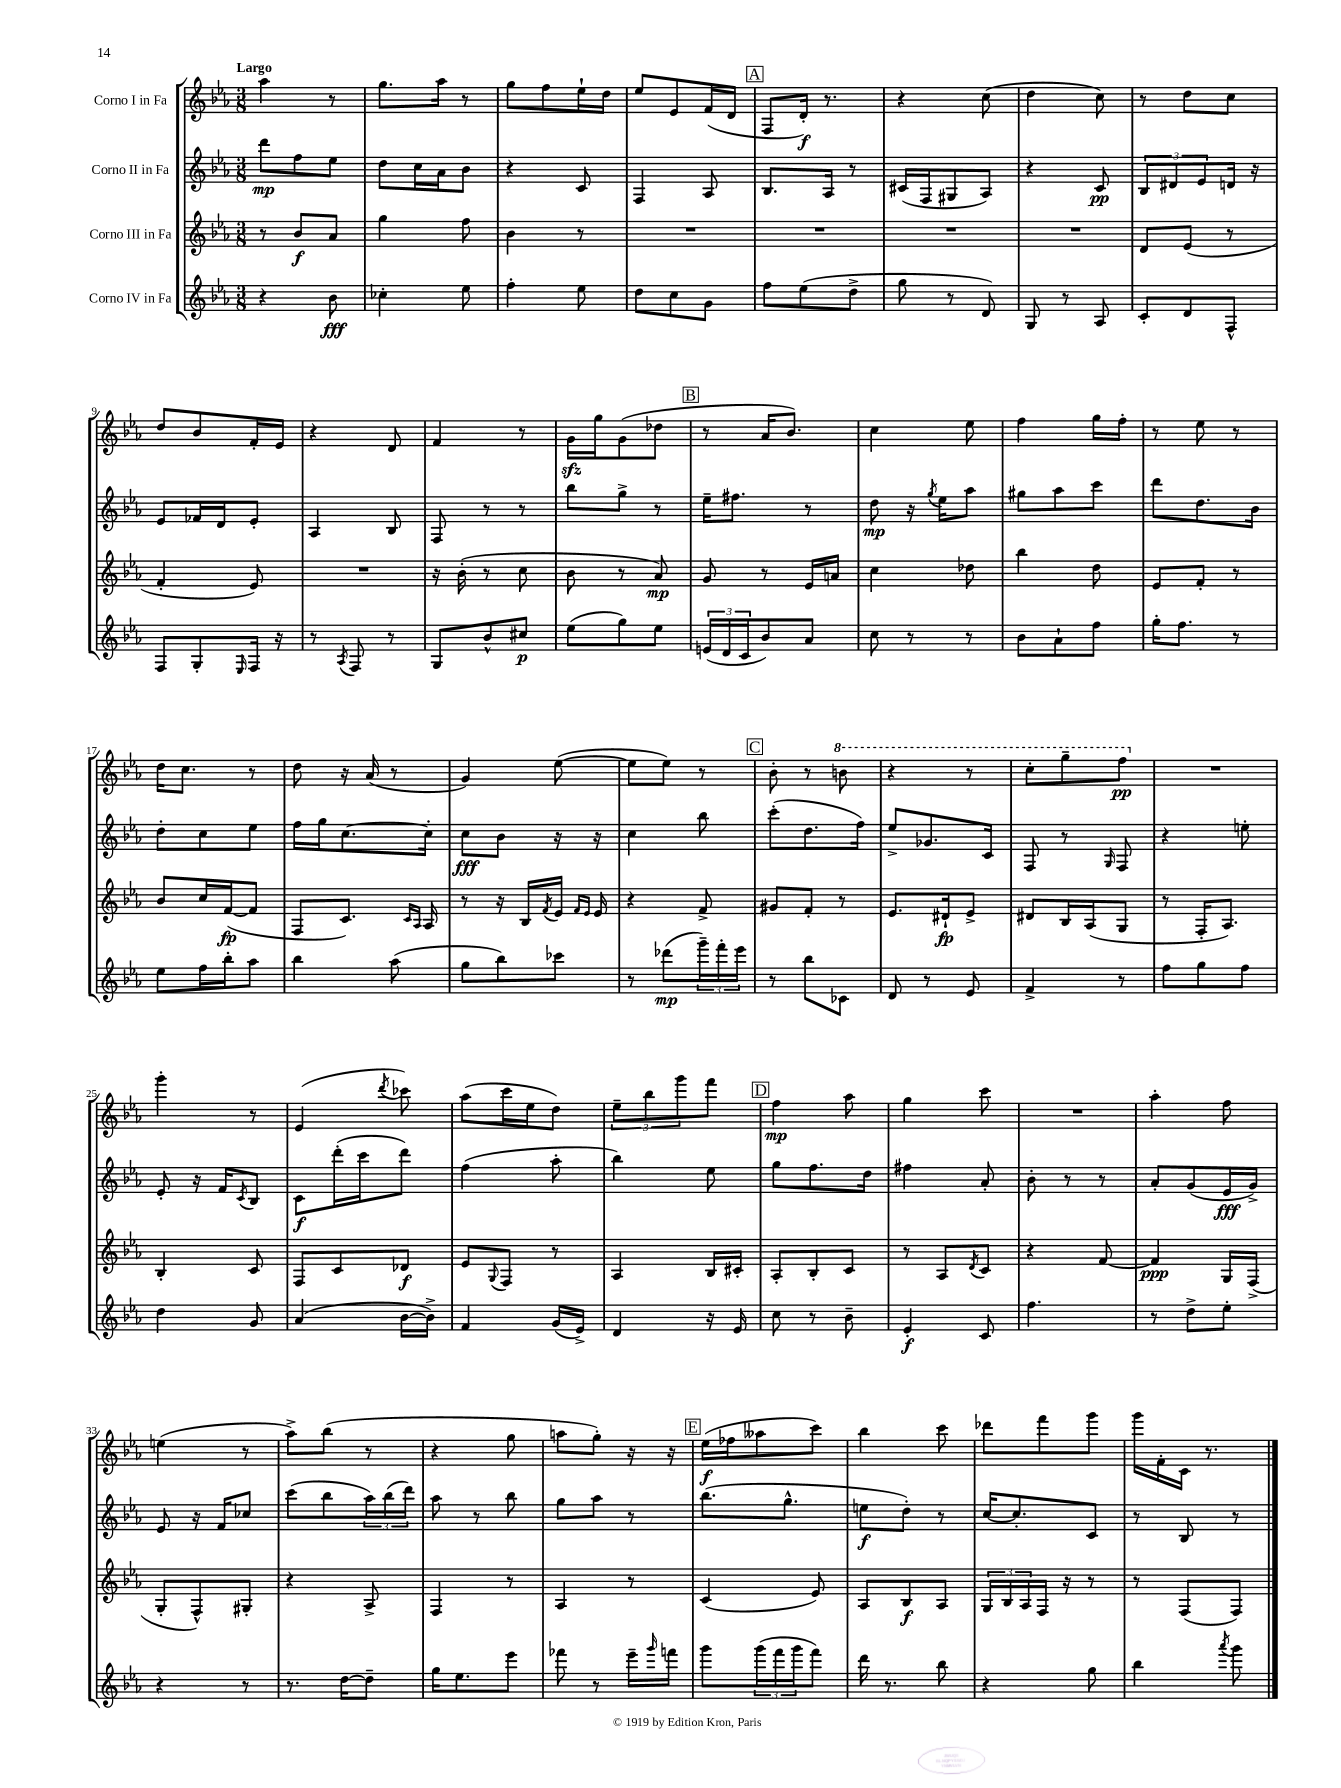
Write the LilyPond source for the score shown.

<<
\new StaffGroup <<
\new Staff = "s0" \with { instrumentName = "Corno I in Fa" } {
    \clef treble \key ees \major \numericTimeSignature \time 3/8 \tempo "Largo"
    aes''4 r8 |
    g''8. aes''16 r8 |
    g''8 f''8 ees''16-! d''16 |
    ees''8 ees'8 f'16( d'16 |
    \mark \markup { \box "A" } f8 d'16-.\f) r8. |
    r4 c''8( |
    d''4 c''8) |
    r8 d''8 c''8 |
    d''8 bes'8 f'16-. ees'16 |
    r4 d'8 |
    f'4 r8 |
    g'16\sfz g''16 g'8( des''8 |
    \mark \markup { \box "B" } r8 aes'16 bes'8.) |
    c''4 ees''8 |
    f''4 g''16 f''16-. |
    r8 ees''8 r8 |
    d''16 c''8. r8 |
    d''8 r16 aes'16( r8 |
    g'4) ees''8~( |
    ees''8 ees''8) r8 |
    \mark \markup { \box "C" } bes'8-. r8 \ottava #1 b''8 |
    r4 r8 |
    c'''8-. g'''8-- f'''8\pp \ottava #0 |
    R4. |
    g'''4-. r8 |
    ees'4( \acciaccatura { d'''8 } ces'''8) |
    aes''8( c'''16 ees''16 d''8) |
    \tuplet 3/2 { ees''8-- bes''8 g'''8 } f'''8 |
    \mark \markup { \box "D" } f''4\mp aes''8 |
    g''4 c'''8 |
    R4. |
    aes''4-. f''8 |
    e''4( r8 |
    aes''8->) bes''8( r8 |
    r4 g''8 |
    a''8 g''8-.) r16 r16 |
    \mark \markup { \box "E" } ees''16\f( fes''16 aeses''8 c'''8) |
    bes''4 c'''8 |
    des'''8 f'''8 g'''8 |
    g'''16 f'16-. c'16 r8. \bar "|." |
}
\new Staff = "s1" \with { instrumentName = "Corno II in Fa" } {
    \clef treble \key ees \major \numericTimeSignature \time 3/8
    d'''8\mp f''8 ees''8 |
    d''8 c''16 aes'16 bes'8 |
    r4 c'8 |
    f4 aes8 |
    \mark \markup { \box "A" } bes8. aes16 r8 |
    cis'16( f16 gis8 aes8) |
    r4 c'8\pp |
    \tuplet 3/2 { bes8 dis'8 ees'8 } d'16 r16 |
    ees'8 fes'16 d'16 ees'8-. |
    aes4 bes8 |
    f8 r8 r8 |
    bes''8 g''8-> r8 |
    \mark \markup { \box "B" } ees''16-- fis''8. r8 |
    d''8\mp r16 \acciaccatura { g''8 } ees''16 aes''8 |
    gis''8 aes''8 c'''8 |
    d'''8 d''8. bes'16 |
    d''8-. c''8 ees''8 |
    f''16 g''16 c''8.~ c''16-. |
    c''8\fff bes'8 r16 r16 |
    c''4 bes''8 |
    \mark \markup { \box "C" } c'''8-.( d''8. f''16) |
    ees''8-> ges'8. c'16 |
    f8 r8 \grace { g16 } f8 |
    r4 e''8-. |
    ees'8-. r16 f'16 \acciaccatura { c'8 } bes8 |
    c'8\f d'''16-.( c'''16 d'''8) |
    f''4( aes''8-. |
    bes''4) ees''8 |
    \mark \markup { \box "D" } g''8 f''8. d''16 |
    fis''4 aes'8-. |
    bes'8-. r8 r8 |
    aes'8-. g'8( ees'16\fff g'16->) |
    ees'8 r16 f'16 ces''8 |
    c'''8( bes''8 \tuplet 3/2 { aes''16) bes''16( d'''16) } |
    aes''8 r8 bes''8 |
    g''8 aes''8 r8 |
    \mark \markup { \box "E" } bes''8.( g''8.-^ |
    e''8\f d''8-.) r8 |
    c''16~ c''8.-. c'8 |
    r8 bes8 r8 \bar "|." |
}
\new Staff = "s2" \with { instrumentName = "Corno III in Fa" } {
    \clef treble \key ees \major \numericTimeSignature \time 3/8
    r8 bes'8\f aes'8 |
    g''4 f''8 |
    bes'4 r8 |
    R4. |
    \mark \markup { \box "A" } R4. |
    R4. |
    R4. |
    d'8 ees'8( r8 |
    f'4-. ees'8) |
    R4. |
    r16 bes'16-.( r8 c''8 |
    bes'8 r8 aes'8\mp) |
    \mark \markup { \box "B" } g'8 r8 ees'16 a'16 |
    c''4 des''8 |
    bes''4 d''8 |
    ees'8 f'8-. r8 |
    bes'8 c''16 f'16~\fp( f'8 |
    f8 c'8.) \grace { c'16 aes16 } aes16 |
    r8 r16 bes16 \acciaccatura { f'8 } ees'16 \grace { f'16 ees'16 } ees'16 |
    r4 f'8-> |
    \mark \markup { \box "C" } gis'8 f'8-. r8 |
    ees'8. dis'16-!\fp ees'8-> |
    dis'8 bes16 aes16( g8 |
    r8 f16-. aes8.) |
    bes4-. c'8 |
    f8 c'8 des'8\f |
    ees'8 \appoggiatura { g8 } f8 r8 |
    aes4 bes16 cis'16-. |
    \mark \markup { \box "D" } aes8-. bes8-. c'8 |
    r8 aes8 \acciaccatura { d'8 } c'8 |
    r4 f'8~ |
    f'4\ppp g16 f16->( |
    g8-. f8-^) gis8-. |
    r4 aes8-> |
    f4 r8 |
    aes4 r8 |
    \mark \markup { \box "E" } c'4( ees'8) |
    aes8 bes8\f aes8 |
    \tuplet 3/2 { g16 bes16 aes16 } f16 r16 r8 |
    r8 f8( f8) \bar "|." |
}
\new Staff = "s3" \with { instrumentName = "Corno IV in Fa" } {
    \clef treble \key ees \major \numericTimeSignature \time 3/8
    r4 bes'8\fff |
    ces''4-. ees''8 |
    f''4-. ees''8 |
    d''8 c''8 g'8 |
    \mark \markup { \box "A" } f''8 ees''8( d''8-> |
    g''8 r8 d'8) |
    g8 r8 aes8 |
    c'8-. d'8 f8-^ |
    f8 g8-. \grace { ees16 } f16 r16 |
    r8 \acciaccatura { aes8 } f8 r8 |
    g8 bes'8-^ cis''8\p |
    ees''8( g''8) ees''8 |
    \mark \markup { \box "B" } \tuplet 3/2 { e'16( d'16 c'16 } bes'8) aes'8 |
    c''8 r8 r8 |
    bes'8 aes'8-! f''8 |
    g''16-. f''8. r8 |
    ees''8 f''16 bes''16-. aes''8 |
    bes''4 aes''8( |
    g''8 bes''8) ces'''8 |
    r8 des'''8\mp( \tuplet 3/2 { g'''16--) f'''16-. ees'''16 } |
    \mark \markup { \box "C" } r8 bes''8 ces'8 |
    d'8 r8 ees'8 |
    f'4-> r8 |
    f''8 g''8 f''8 |
    d''4 g'8 |
    aes'4( bes'16~ bes'16->) |
    f'4 g'16( ees'16->) |
    d'4 r16 ees'16 |
    \mark \markup { \box "D" } c''8 r8 bes'8-- |
    ees'4-.\f c'8 |
    f''4. |
    r8 d''8-> ees''8-. |
    r4 r8 |
    r8. d''16~ d''8-- |
    g''16 ees''8. ees'''8 |
    fes'''8 r8 ees'''16-- \grace { g'''16 } f'''16 |
    \mark \markup { \box "E" } g'''8 \tuplet 3/2 { g'''16( f'''16 g'''16 } f'''8) |
    d'''16 r8. bes''8 |
    r4 g''8 |
    bes''4 \acciaccatura { aes'''8 } g'''8 \bar "|." |
}
>>
>>
